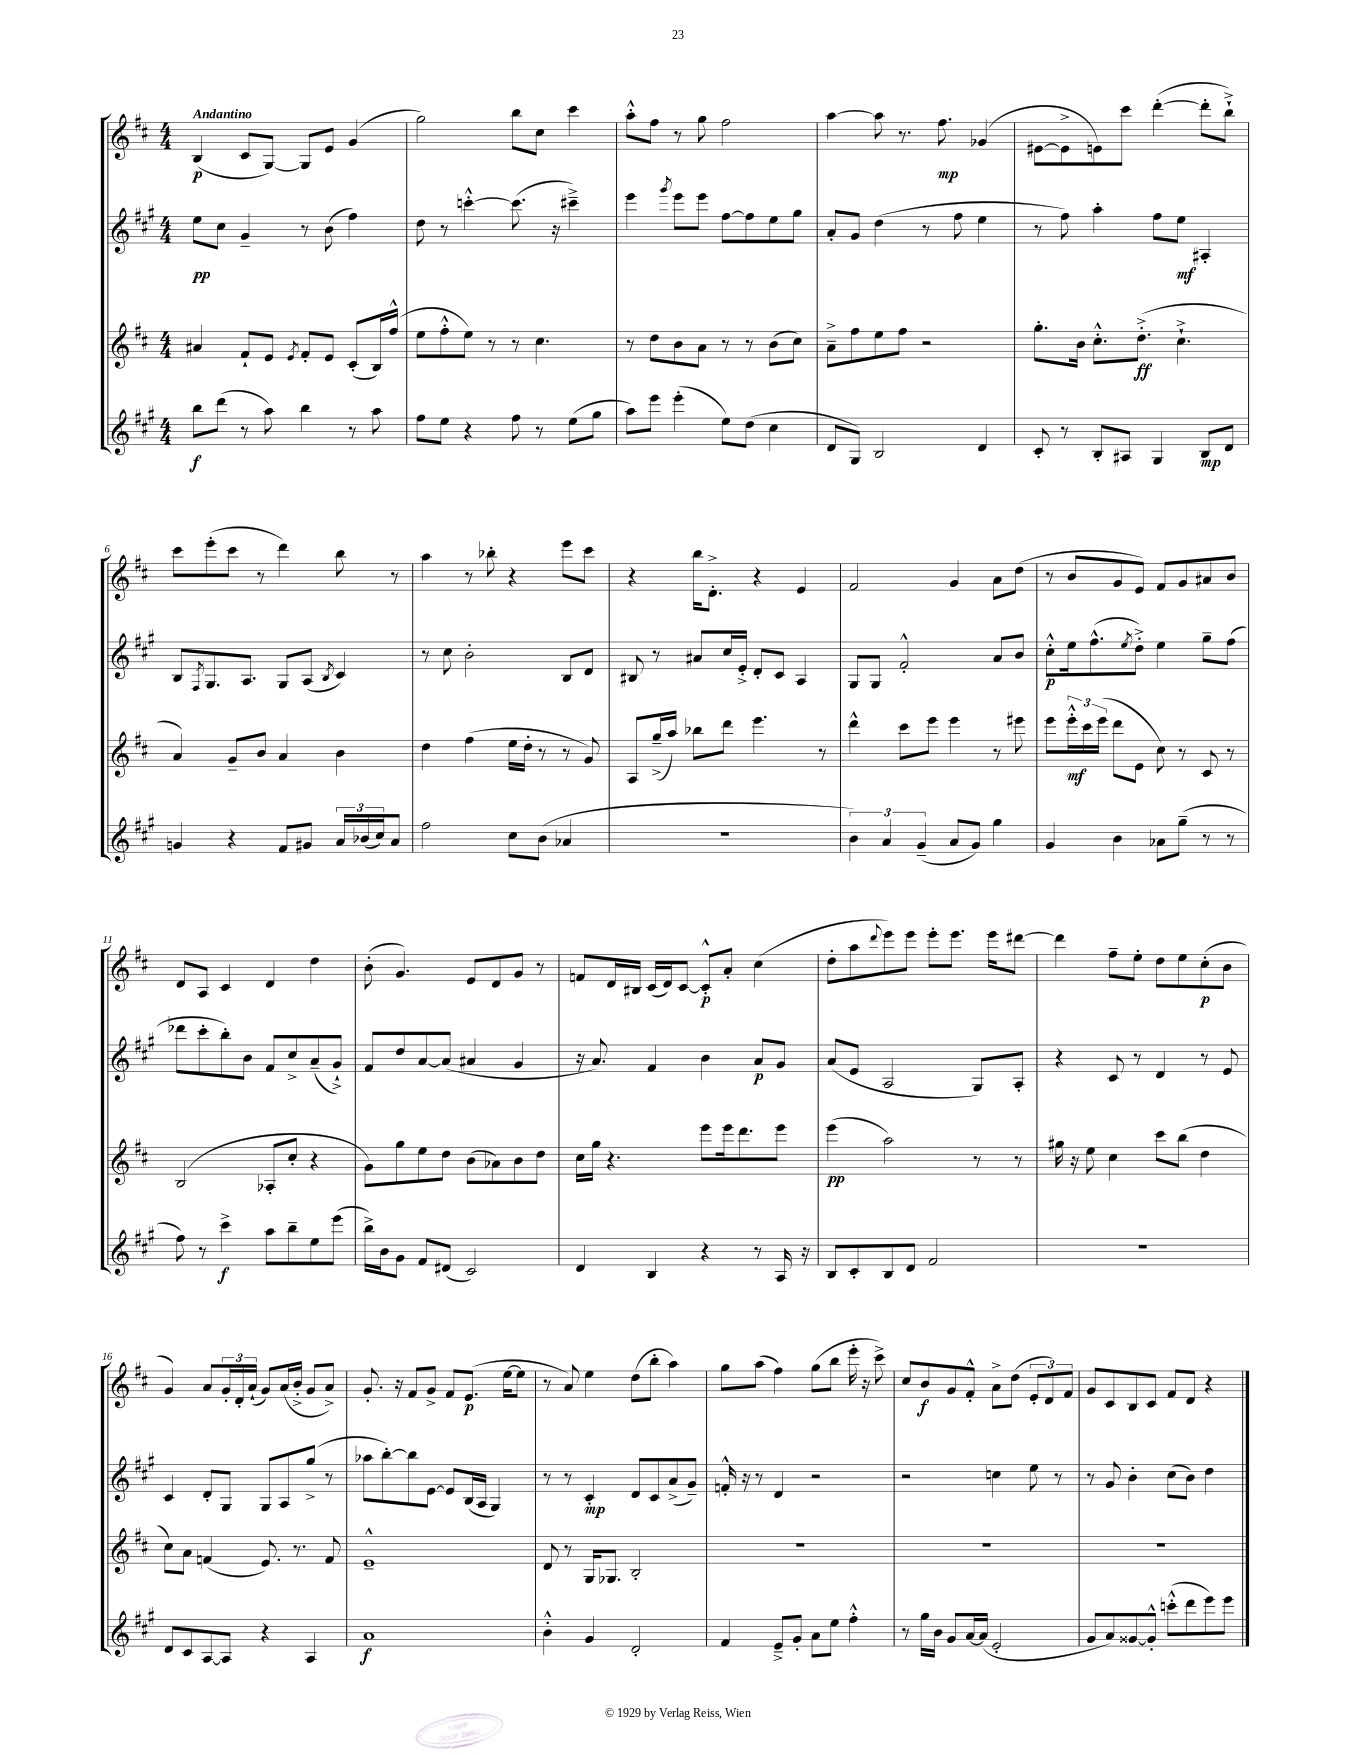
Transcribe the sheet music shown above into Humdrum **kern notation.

**kern	**kern	**kern	**kern
*staff4	*staff3	*staff2	*staff1
*clefG2	*clefG2	*clefG2	*clefG2
*k[f#c#g#]	*k[f#c#]	*k[f#c#g#]	*k[f#c#]
*M4/4	*M4/4	*M4/4	*M4/4
8bb	4a#	8ee	(4B
(8ddd	.	8cc#	.
8r	8f#`	4g#~	8c#
8aa)	8e	.	[8G)
.	8qe	.	.
4bb	8f#'	8r	8G]
.	8e	(8b	8e
8r	(8c#'	4ff#)	(4g
8aa	16B)	.	.
.	(16ff#^^	.	.
=	=	=	=
8ff#	8ee	8dd	2gg)
8ee	8ff#'^^	8r	.
4r	8ee)	[4ccc'^^	.
.	8r	.	.
8ff#	8r	(8.ccc]	8bb
8r	4.cc#	.	8cc#
.	.	16r	.
(8ee	.	4ccc#~^)	4ccc#
8gg#	.	.	.
=	=	=	=
8aa)	8r	4eee	8aa'^^
8eee	8dd	.	8ff#
.	.	8qggg#	.
(4eee'	8b	8eee	8r
.	8a	8eee	8gg
8ee)	8r	[8ff#	2ff#
(8dd	8r	8ff#]	.
4cc#	(8b	8ee	.
.	8cc#)	8gg#	.
=	=	=	=
8d	8a~^	8a'	[4aa
8G#)	8ff#	8g#	.
2B	8ee	(4dd	8aa]
.	8ff#	.	8.r
.	2r	8r	.
.	.	.	8.ff#
.	.	8ff#	.
4d	.	4ee	(4g-
=	=	=	=
8c#'	8.gg'	8r	[8e#
8r	.	8ff#)	8e#^]
.	16b	.	.
8B'	8.cc#'^^	4aa'	8e)
8A#	.	.	8ccc#
.	(8.dd'^	.	.
4G#	.	8ff#	([4ddd'
.	4.cc#`^	8ee	.
8B	.	4A#'	8ddd']
8d	.	.	8bb`^)
=	=	=	=
4g	4a)	8B	8ccc#
.	.	8qF#	.
.	.	8.G#	(8eee'
4r	8g~	.	8ccc#
.	.	8.A	.
.	8b	.	8r
8f#	4a	8G#	4ddd)
8g#	.	(8A	.
.	.	8qB	.
24a	4b	4c#)	8bb
(24b-	.	.	.
24cc#)	.	.	.
8a	.	.	8r
=	=	=	=
2ff#	4dd	8r	4aa
.	.	8cc#	.
.	(4ff#	2b'	8r
.	.	.	8bb-'
8cc#	16ee	.	4r
.	16dd'	.	.
(8b	8r	.	.
4a-	8r	8B	8eee
.	8g)	8d	8ccc#
=	=	=	=
1r	8A	8B#	4r
.	(16gg~^	8r	.
.	16aa)	.	.
.	8bb-	8a#	16bb
.	.	.	8.d'^
.	8ddd	16cc#	.
.	.	16e'^	.
.	4.eee	8d'	4r
.	.	8c#	.
.	.	4A	4e
.	8r	.	.
=	=	=	=
6b)	4ddd^^	8G#	2f#
.	.	8G#	.
6a	.	.	.
.	8ccc#	2f#'^^	.
(6g#~	.	.	.
.	8eee	.	.
8a	4eee	.	4g
8g#)	.	.	.
4gg#	8r	8a	8a
.	8eee#	8b	(8dd
=	=	=	=
4g#	8eee	8cc#'^^	8r
.	24eee'^^	16ee	8b
.	24ccc#	.	.
.	.	(8.ff#^^	.
.	(24eee	.	.
4b	8ddd	.	8g
.	.	8qee	.
.	8e	8dd'^)	8e)
8a-	8cc#)	4ee	8f#
(8gg#~	8r	.	8g
8r	8c#	8gg#~	8a#
8r	8r	(8ff#	8b
=	=	=	=
8ff#)	(2B	8ddd-	8d
8r	.	8ccc#'	8A
4ccc#^	.	8bb')	4c#
.	.	8b	.
8aa	8A-'	8f#	4d
8bb~	8cc#'	8cc#^	.
8ee	4r	(8a~	4dd
(8eee	.	8g#`^)	.
=	=	=	=
16bb^)	8g)	8f#	(8b'
16b	.	.	.
8g#	8gg	8dd	4.g)
8f#	8ee	[8a	.
(8d#	8dd	(8a]	.
2c#)	(8b	4a#	8e
.	8a-)	.	8d
.	8b	4g#	8g
.	8dd	.	8r
=	=	=	=
4d	16cc#	16r	8f
.	16gg	8.a)	.
.	4.r	.	16d
.	.	.	16B#
4B	.	4f#	(16c#
.	.	.	16d)
.	.	.	[8c#
4r	8eee	4b	8c#'^^]
.	16eee	.	8a'
.	8.ddd	.	.
8r	.	8a	(4cc#
16A	8eee	8g#	.
16r	.	.	.
=	=	=	=
8B	(4eee	(8a	8dd'
8c#'	.	8e	8aa
.	.	.	8qqddd
8B	2aa)	2A	8eee)
8d	.	.	8eee
2f#	.	.	8eee'
.	.	.	8.eee
.	8r	8G#)	.
.	.	.	16eee
.	8r	8A'	[8ddd#
=	=	=	=
1r	16gg#	4r	4ddd#]
.	16r	.	.
.	8ee	.	.
.	4cc#	8c#	8ff#~
.	.	8r	8ee'
.	8ccc#	4d	8dd
.	(8bb	.	8ee
.	4dd	8r	(8cc#'
.	.	8e	8b
=	=	=	=
8d	8cc#)	4c#	4g)
8c#	8a	.	.
[8A	(4f	8d'	8a
8A]	.	8G#	24g'
.	.	.	24d'
.	.	.	(24a`
4r	8.e)	8G#	8g)
.	.	8A	(16a
.	8.r	.	16b'^
4A	.	(8gg#^	8g
.	8f	8r	8a^)
=	=	=	=
1a	1e~^^	8aa-	8.g'
.	.	[8bb')	.
.	.	.	16r
.	.	8bb]	8f#
.	.	[8e	8g^
.	.	8e]	8f#
.	.	(16B	(8.e
.	.	16A	.
.	.	4G#)	.
.	.	.	[16ee
.	.	.	8ee]
=	=	=	=
4b'^^	8d	8r	8r
.	8r	8r	8a)
4g#	16G	4c#'	4ee
.	8.G-	.	.
2d'	2B'	8d	(8dd
.	.	8c#	8bb'
.	.	(8a^	4aa)
.	.	8g#~)	.
=	=	=	=
4f#	1r	16f'^^	8gg
.	.	16r	.
.	.	8r	(8aa
8e~^	.	4d	4ff#)
8g#'	.	.	.
8a	.	2r	(8gg
8ee	.	.	8bb
4ff#'^^	.	.	16eee'
.	.	.	16r
.	.	.	8ccc#^)
=	=	=	=
8r	1r	2r	8cc#
16gg#	.	.	8b
16b	.	.	.
8g#	.	.	8g
[16a	.	.	8f#'^^
(16a]	.	.	.
2e'	.	4cc	8a^
.	.	.	(8dd
.	.	8ee	12e'
.	.	.	12d)
.	.	8r	.
.	.	.	12f#
=	=	=	=
8g#	1r	8r	8g
8a)	.	8g#	8c#
[8g##	.	4b'	8B
8g##'^^]	.	.	8c#
(8ccc'^^	.	(8cc#	8f#
8ddd	.	8b)	8d
8eee)	.	4dd	4r
8eee	.	.	.
==	==	==	==
*-	*-	*-	*-
